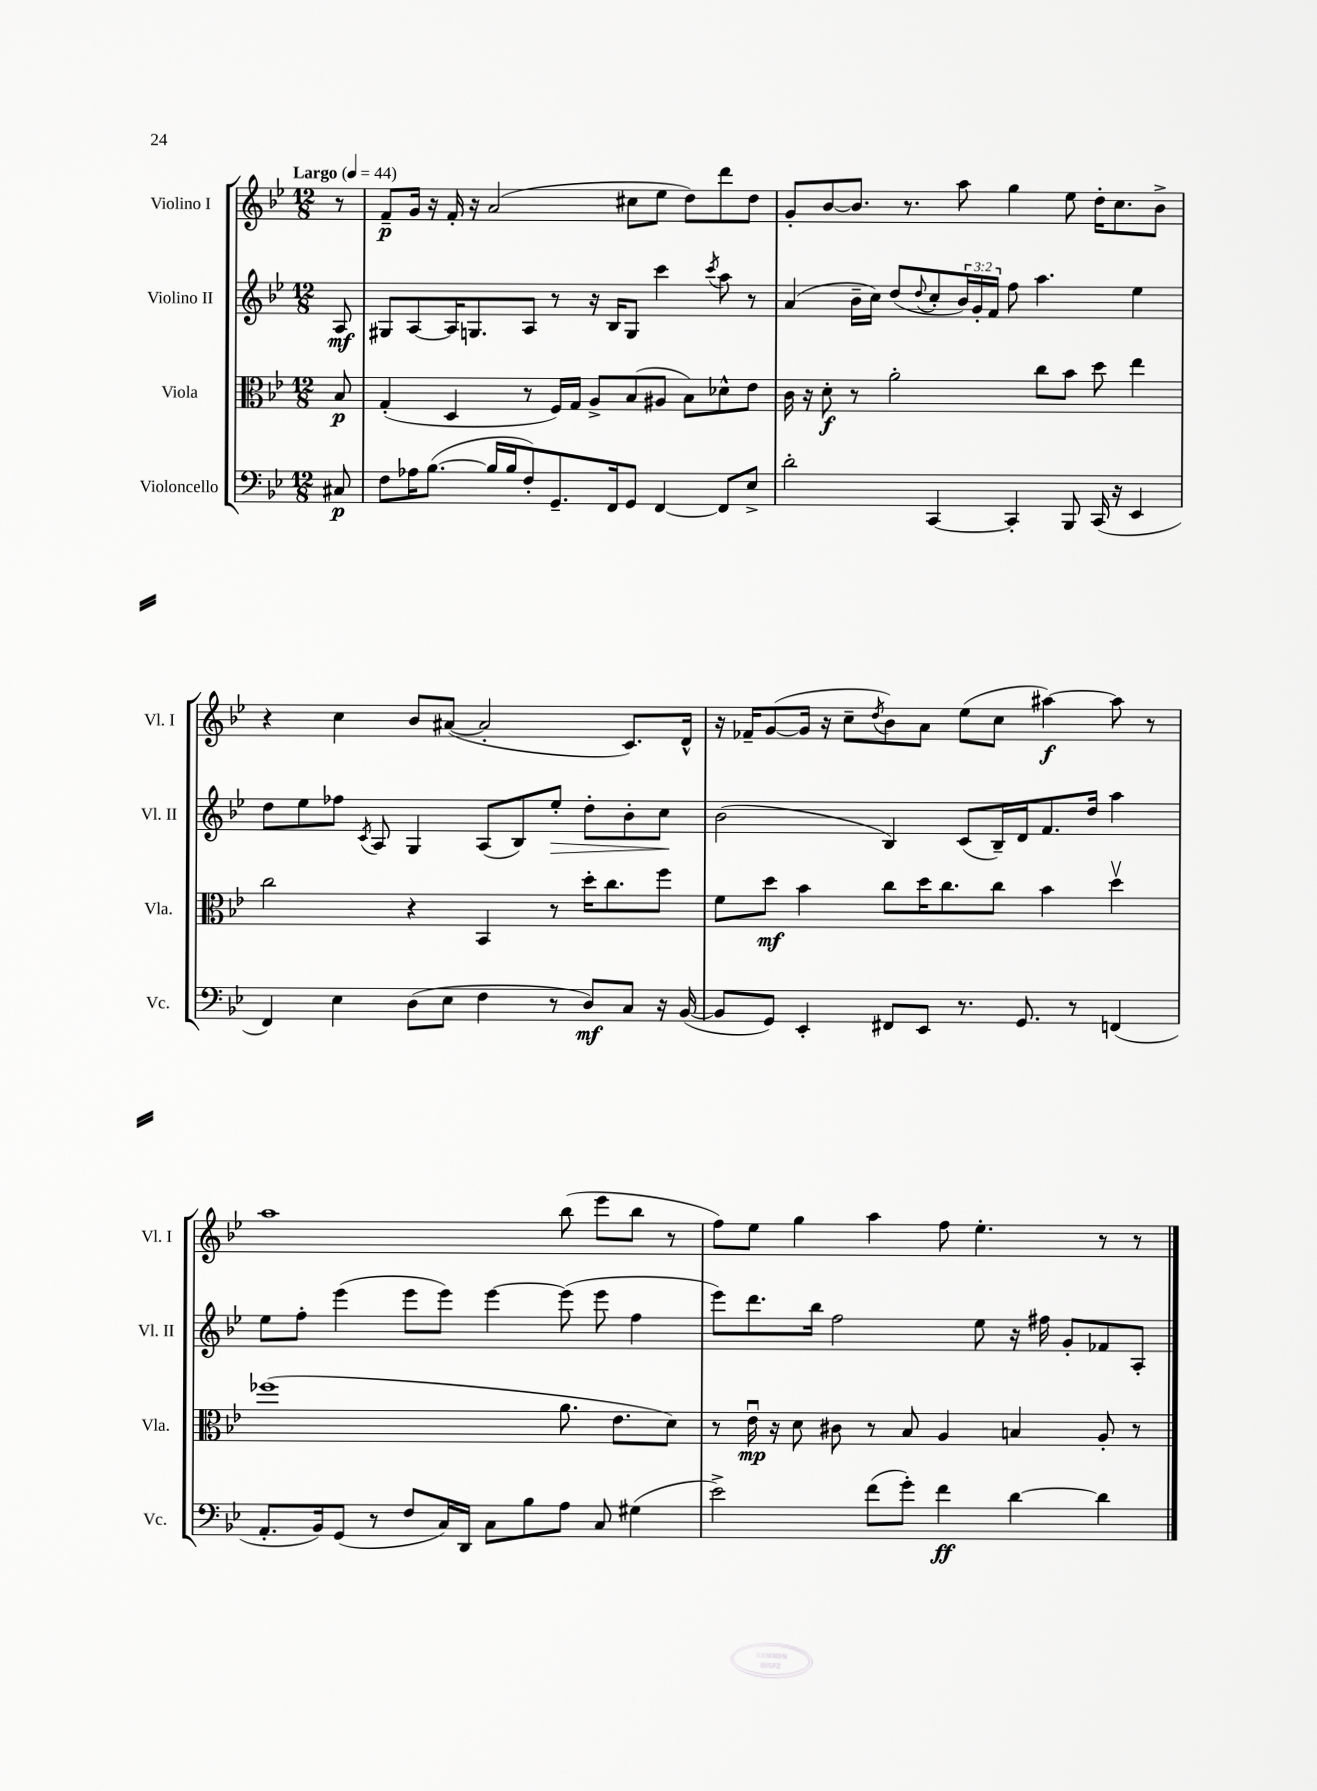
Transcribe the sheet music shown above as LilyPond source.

<<
\new StaffGroup <<
\new Staff = "s0" \with { instrumentName = "Violino I" shortInstrumentName = "Vl. I" } {
    \clef treble \key bes \major \numericTimeSignature \time 12/8 \partial 8 \tempo "Largo" 4 = 44
    r8 |
    f'8--\p g'16 r16 f'16-. r16 a'2( cis''8 ees''8 d''8) d'''8 d''8 |
    g'8-. bes'8~ bes'8. r8. a''8 g''4 ees''8 d''16-. c''8. bes'8-> |
    r4 c''4 bes'8 ais'8~( ais'2-. c'8.) d'16-^ |
    r16 fes'16-- g'8~( g'16 r16 c''8-- \acciaccatura { d''8 } bes'8) a'8 ees''8( c''8 ais''4~\f) ais''8 r8 |
    a''1 bes''8( ees'''8 bes''8 r8 |
    f''8) ees''8 g''4 a''4 f''8 ees''4.-. r8 r8 \bar "|." |
}
\new Staff = "s1" \with { instrumentName = "Violino II" shortInstrumentName = "Vl. II" } {
    \clef treble \key bes \major \numericTimeSignature \time 12/8 \override Staff.TupletNumber.text = #tuplet-number::calc-fraction-text \partial 8
    a8\mf |
    gis8 a8~ a16 g8. a8 r8 r16 bes16 g8 c'''4 \acciaccatura { c'''8 } a''8 r8 |
    a'4( bes'16-- c''16) d''8( \appoggiatura { d''8 } c''8-. \tuplet 3/2 { bes'16) g'16-. f'16 } f''8 a''4. ees''4 |
    d''8 ees''8 fes''8 \acciaccatura { c'8 } a8 g4 a8( bes8) ees''8-.\> d''8-. bes'8-. c''8\! |
    bes'2( bes4) c'8( bes16--) d'16 f'8. d''16 a''4 |
    ees''8 f''8-. ees'''4( ees'''8 ees'''8) ees'''4~ ees'''8( ees'''8 f''4 |
    ees'''8) d'''8. bes''16 f''2 ees''8 r16 fis''16 g'8-. fes'8 a8-. \bar "|." |
}
\new Staff = "s2" \with { instrumentName = "Viola" shortInstrumentName = "Vla." } {
    \clef alto \key bes \major \numericTimeSignature \time 12/8 \partial 8
    bes8\p |
    g4-.( d4 r8 f16) g16 a8-> bes8( ais8 bes8) des'8-^ ees'8 |
    c'16 r16 d'8-.\f r8 a'2-. c''8 bes'8 d''8 ees''4 |
    c''2 r4 bes,4 r8 d''16-. c''8. f''8 |
    f'8 d''8\mf bes'4 c''8 d''16 c''8. c''8 bes'4 d''4\upbow |
    fes''1( a'8. ees'8. d'8) |
    r8 ees'16\downbow\mp r16 d'8 cis'8 r8 bes8 a4 b4 a8-. r8 \bar "|." |
}
\new Staff = "s3" \with { instrumentName = "Violoncello" shortInstrumentName = "Vc." } {
    \clef bass \key bes \major \numericTimeSignature \time 12/8 \partial 8
    cis8\p |
    f8 aes16 bes8.~( bes16 bes16 f8-.) g,8.-- f,16 g,8 f,4~ f,8 ees8-> |
    d'2-. c,4~ c,4-. bes,,8 c,16( r16 ees,4 |
    f,4) ees4 d8( ees8 f4 r8 d8\mf) c8 r16 bes,16~( |
    bes,8 g,8) ees,4-. fis,8 ees,8 r8. g,8. r8 f,4( |
    a,8.-. bes,16) g,8( r8 f8 c16) d,16 c8 bes8 a8 c8 gis4( |
    ees'2->) f'8( g'8-.) f'4\ff d'4~ d'4 \bar "|." |
}
>>
>>
\layout { \context { \Score \remove "Bar_number_engraver" } }
